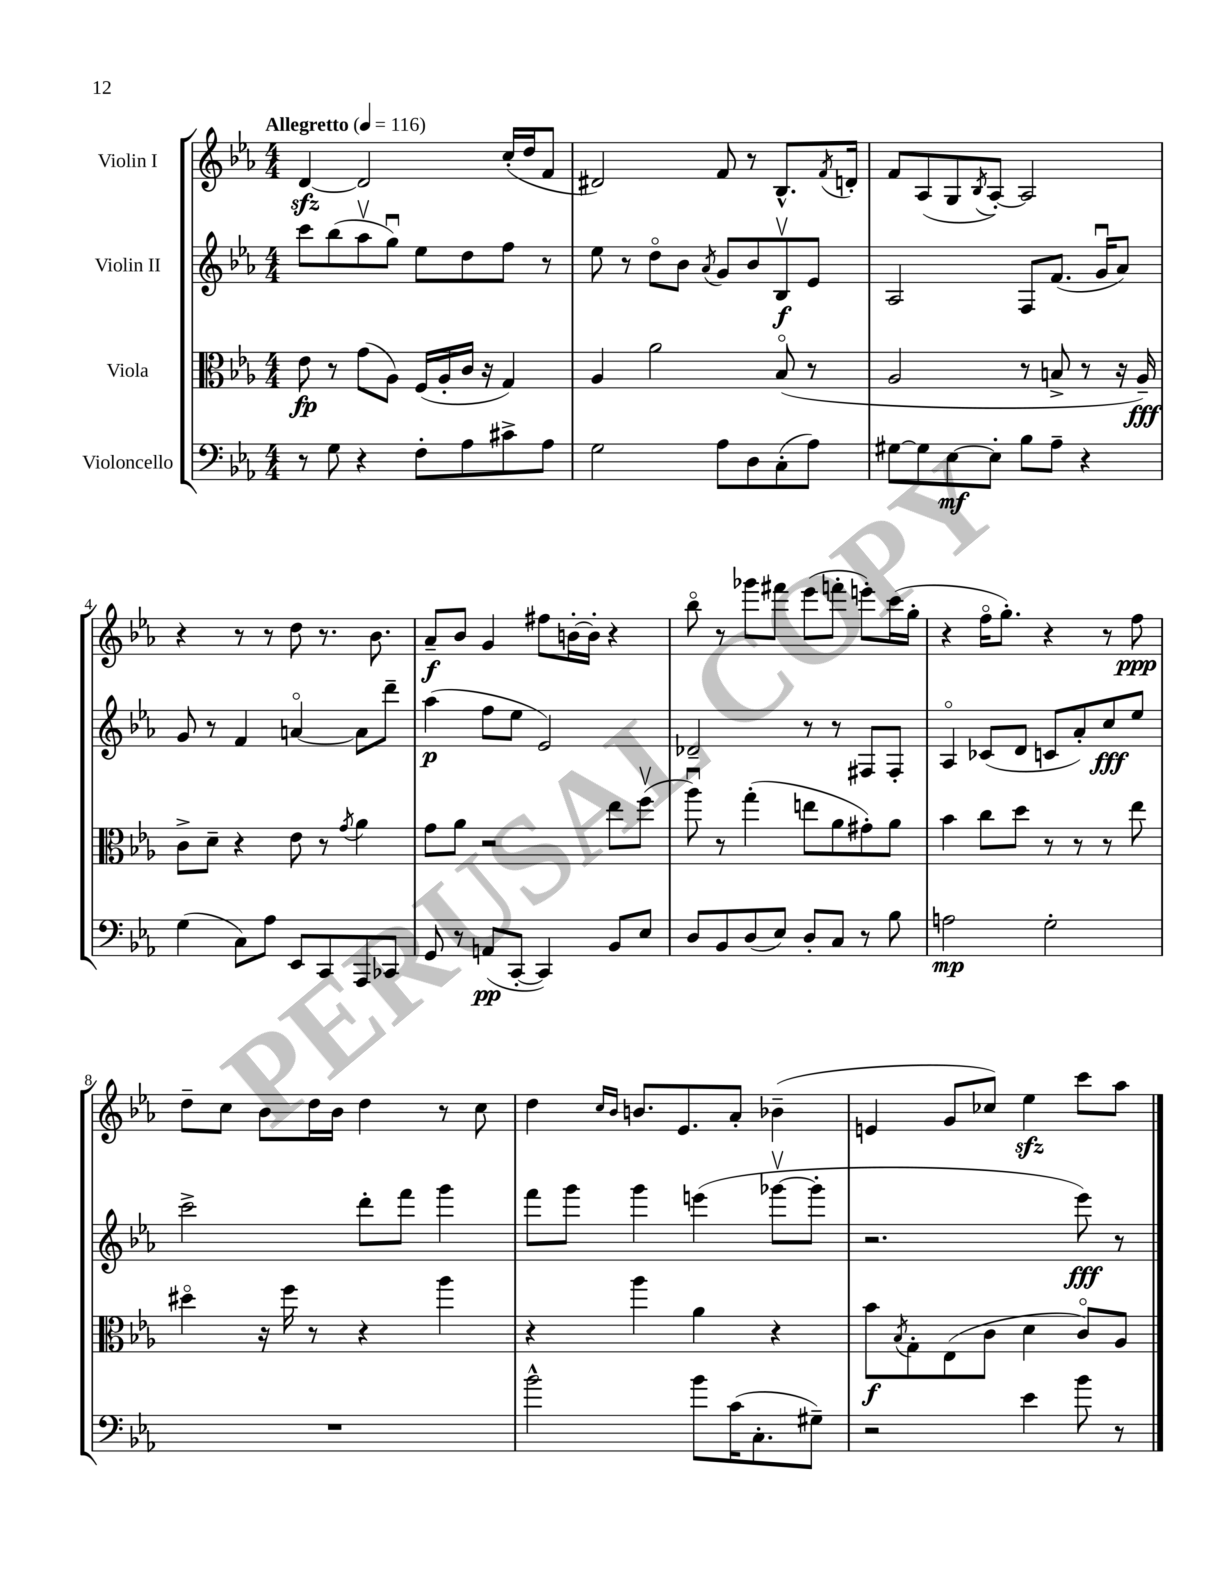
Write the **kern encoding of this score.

**kern	**kern	**kern	**kern
*staff4	*staff3	*staff2	*staff1
*clefF4	*clefC3	*clefG2	*clefG2
*k[b-e-a-]	*k[b-e-a-]	*k[b-e-a-]	*k[b-e-a-]
*M4/4	*M4/4	*M4/4	*M4/4
*MM116	*MM116	*MM116	*MM116
8r	8e-	8ccc	[4d
8G	8r	(8bb-	.
4r	(8g	8aa-v	2d]
.	8A-)	8ggu)	.
8F'	(16F	8ee-	.
.	16A-'	.	.
8A-	16c	8dd	.
.	16r	.	.
8c#^	4G)	8ff	(16cc'
.	.	.	16dd
8A-	.	8r	8f
=	=	=	=
2G	4A-	8ee-	2d#)
.	.	8r	.
.	2a-	8ddo	.
.	.	8b-	.
.	.	8qa-	.
8A-	.	8g	8f
8D	.	8b-	8r
(8C'	(8B-o	8B-v	8.B-^^
8A-)	8r	8e-	.
.	.	.	8qf
.	.	.	16d'
=	=	=	=
[8G#	2A-	2A-	8f
8G#]	.	.	(8A-
[8E-	.	.	8G
.	.	.	8qB-
8E-']	.	.	[8A-')
8B-	8r	8F	2A-]
8A-~	8B^	(8.f	.
4r	8r	.	.
.	.	16gu	.
.	16r	8a-)	.
.	16A-~)	.	.
=	=	=	=
(4G	8c^	8g	4r
.	8d~	8r	.
8C)	4r	4f	8r
8A-	.	.	8r
8EE-	8e-	[4ao	8dd
8CC	8r	.	8.r
.	8qg	.	.
8AAA-	4a-	8a]	.
.	.	.	8.b-
8CC-	.	8ddd~	.
=	=	=	=
8GG	8g	(4aa-	8a-~
8r	8a-	.	8b-
(8AA	2r	8ff	4g
[8CC'	.	8ee-	.
4CC])	.	2e-)	8ff#
.	.	.	[16b'
.	.	.	16b']
8BB-	8ee-	.	4r
8E-	(8ffv	.	.
=	=	=	=
8D	8aa-u)	2d-~	8bb-o
8BB-	8r	.	8r
(8D	(4gg'	.	8ggg-
8E-)	.	.	8fff#
8D'	8ee	8r	(8eee-
8C	8a-	8r	8fff'
8r	8g#')	8F#	8eee')
8B-	8a-	8F#'	(16ccc
.	.	.	16gg'
=	=	=	=
2A	4b-	4A-o	4r
.	8cc	(8c-	16ffo
.	.	.	8.gg')
.	8dd	8d	.
2G'	8r	8c	4r
.	8r	8a-')	.
.	8r	8cc	8r
.	8ee-	8ee-	8ff
=	=	=	=
1r	4dd#o	2ccc^	8dd~
.	.	.	8cc
.	16r	.	8b-
.	16ff	.	.
.	8r	.	16dd
.	.	.	16b-
.	4r	8ddd'	4dd
.	.	8fff	.
.	4aa-	4ggg	8r
.	.	.	8cc
=	=	=	=
2b-^^	4r	8fff	4dd
.	.	8ggg	.
.	.	.	16qqcc
.	.	.	16qqb-
.	4aa-	4ggg	8.b
.	.	.	8.e-
8b-	4a-	(4eee	.
(16c	.	.	8a-'
8.C'	.	.	.
.	4r	[8ggg-v	(4b-~
8G#~)	.	8ggg-']	.
=	=	=	=
2r	8b-	2.r	4e
.	8qB-	.	.
.	8G'	.	.
.	(8E-	.	8g
.	8c	.	8cc-)
4e-	4d	.	4ee-
8b-	8co)	8eee-)	8ccc
8r	8A-	8r	8aa-
==	==	==	==
*-	*-	*-	*-
